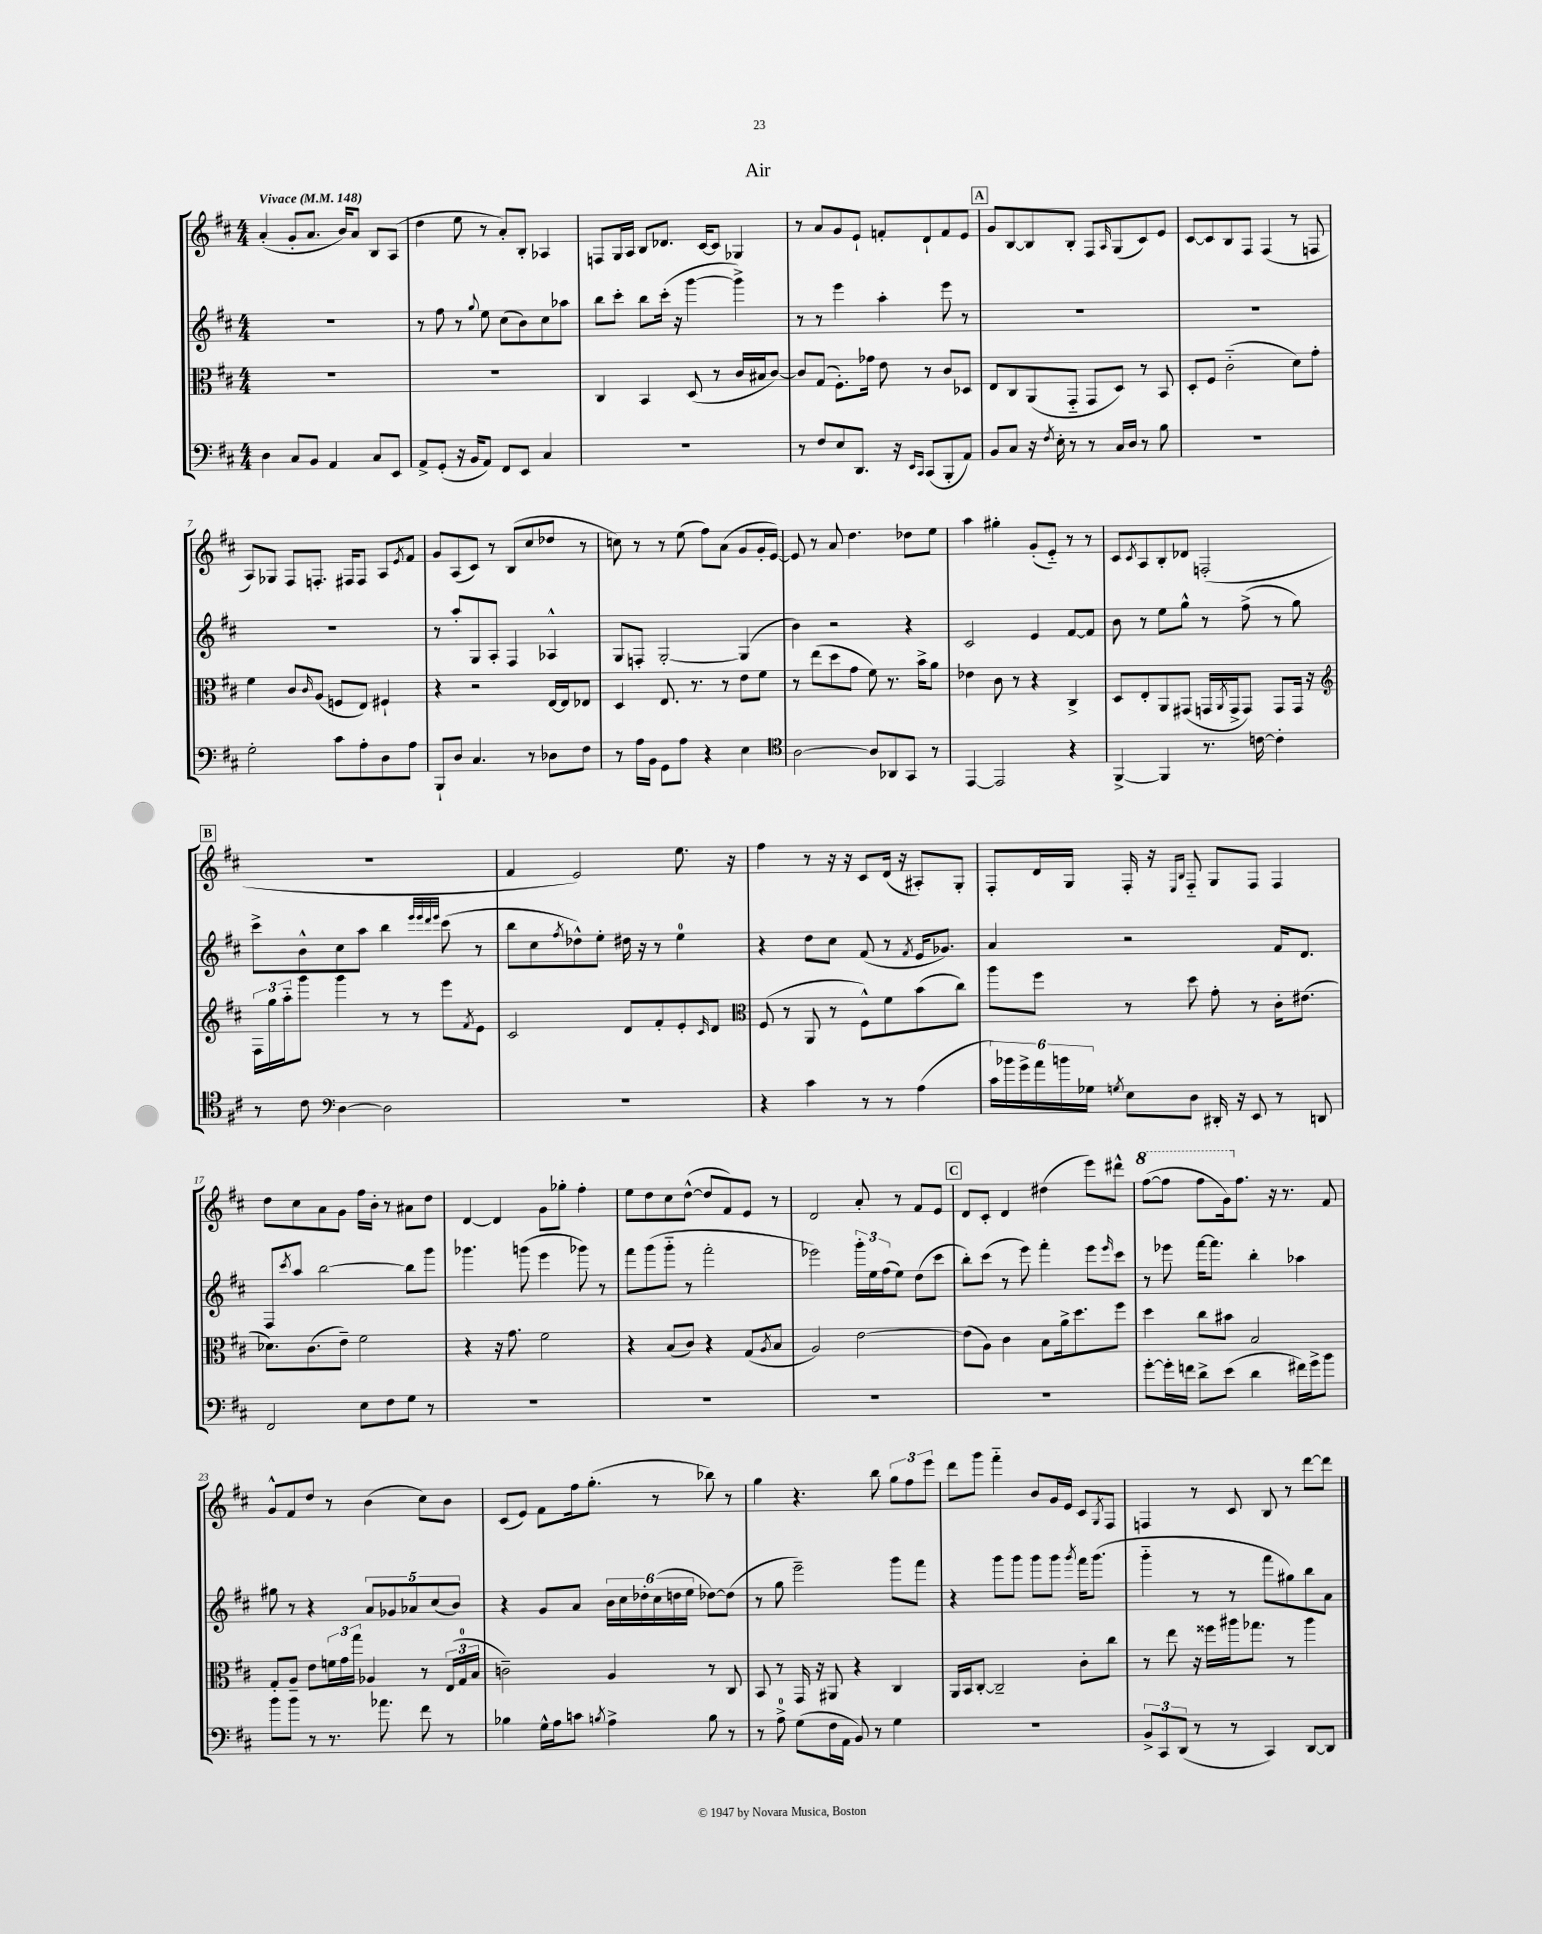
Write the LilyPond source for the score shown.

\header { title = "Air" }
<<
\new StaffGroup <<
\new Staff = "s0" {
    \clef treble \key d \major \numericTimeSignature \time 4/4 \tempo "Vivace" 4 = 148
    a'4-.( g'8-. a'8. b'16) a'8 b8 a8( |
    d''4 e''8 r8 a'8-.) b8-. aes4 |
    f8 g16 a16 b8 des'8. cis'16~ cis'8 ges4 |
    r8 a'8 g'8 e'8-! f'8-. d'8-! f'8 e'8 |
    \mark \markup { \box "A" } g'8 b8~ b8 b8-. fis8 \grace { a16 } g8( cis'8) e'8 |
    cis'8~ cis'8 b8 fis8 fis4( r8 f8 |
    a8) ges8 fis8 f8.-. fis16 fis8 a8 \acciaccatura { e'8 } fis'8 |
    g'8 a8( cis'8) r8 b8( cis''8 des''8 r8 |
    c''8) r8 r8 e''8( fis''8) a'8( g'8 g'16-. e'16~) |
    e'8 r8 a'8 d''4. des''8 e''8 |
    a''4 gis''4-. g'8-.( e'8-_) r8 r8 |
    cis'8 \acciaccatura { cis'8 } a8 b8-. des'8 f2-.( |
    \mark \markup { \box "B" } R1 |
    fis'4 e'2) e''8. r16 |
    fis''4 r8 r16 r16 cis'8 d'16( r16 ais8-.) g8-. |
    fis8-. d'16 g16 fis16-. r16 \grace { e16 b16 } fis8-_ g8 fis8 fis4 |
    d''8 cis''8 a'8 g'8 fis''16 b'16-. r8 ais'8 d''8 |
    d'4~ d'4 g'8 ges''8-. fis''4-. |
    e''8 d''8 cis''8 d''8~-^( d''8 fis'8) e'8 r8 |
    d'2 a'8-. r8 fis'8 e'8 |
    \mark \markup { \box "C" } d'8 cis'8-. d'4 dis''4( e'''8) dis'''8-^ |
    \ottava #1 fis'''8~( fis'''8 fis'''8 g''16) \ottava #0 fis''8. r16 r8. fis'8 |
    g'8-^ fis'8 d''8 r8 b'4( cis''8) b'8 |
    cis'8( e'8) fis'8 fis''16 g''8.-.( r8 bes''8) r8 |
    g''4 r4. b''8 \tuplet 3/2 { g''8 fis''8 e'''8 } |
    d'''8 g'''8 fis'''4-_ b'8 g'16 e'16 cis'8 \acciaccatura { g8 } fis8 |
    f4 r8 cis'8 b8 r8 d'''8~ d'''8 \bar "|." |
}
\new Staff = "s1" {
    \clef treble \key d \major \numericTimeSignature \time 4/4
    R1 |
    r8 fis''8 r8 \appoggiatura { g''8 } e''8 cis''8( b'8) cis''8 aes''8 |
    b''8 cis'''8-. b''8 cis'''16-.( r16 g'''4~ g'''4->) |
    r8 r8 e'''4 a''4-. e'''8 r8 |
    \mark \markup { \box "A" } R1 |
    R1 |
    R1 |
    r8 a''8-. g8 a8-. fis4 aes4-^ |
    g8 f8-. g2~-. g4( |
    b'4) r2 r4 |
    cis'2 e'4 fis'8~ fis'8 |
    b'8 r8 e''8 g''8-^ r8 fis''8->( r8 g''8) |
    \mark \markup { \box "B" } cis'''8-> b'8-^ cis''8 a''8 b''4 \grace { e'''32 e'''32 d'''32 e'''32 } cis'''8( r8 |
    b''8 cis''8 \acciaccatura { fis''8 } des''8-^) e''8-. dis''16 r16 r8 e''4-0 |
    r4 d''8 cis''8 fis'8( r8 \acciaccatura { fis'8 } e'16 ges'8.) |
    a'4 r2 fis'16 d'8. |
    fis8 \acciaccatura { cis'''8 } a''8 b''2~ b''8 g'''8 |
    ges'''4. g'''8( e'''4 ges'''8) r8 |
    fis'''8 g'''8( g'''8-_ r8 fis'''2-. |
    ees'''2) \tuplet 3/2 { g'''16-. e''16 fis''16( } e''8) d''8( cis'''8 |
    \mark \markup { \box "C" } b''8-.) cis'''8( r8 e'''8) fis'''4-. e'''8 \grace { e'''16 } cis'''8 |
    r8 ees'''8 fis'''16~ fis'''8. b''4-. aes''4 |
    gis''8 r8 r4 \tuplet 5/4 { a'8 ges'8 aes'8 cis''8( b'8) } |
    r4 g'8 a'8 \tuplet 6/4 { b'16 cis''16 des''16-. cis''16( d''16 e''16 } des''8~) des''8( |
    r8 g''8 e'''2--) g'''8 fis'''8 |
    r4 g'''8 g'''8 g'''8 g'''8 \acciaccatura { g'''8 } fis'''16 g'''8.( |
    g'''4-_ r8 r8 fis'''8 gis''8) b''8 a'8 \bar "|." |
}
\new Staff = "s2" {
    \clef alto \key d \major \numericTimeSignature \time 4/4
    R1 |
    R1 |
    cis4 b,4 d8( r8 cis'16 bis16 cis'8~) |
    cis'8 g8( fis8.-.) ges'16 e'8 r8 cis'8 des8 |
    \mark \markup { \box "A" } e8 cis8 a,8( g,8-_ g,8 d8) r8 b,8 |
    d8-. fis8 cis'2-_( d'8) g'8-. |
    fis'4 cis'8 \grace { cis'16 } a8( f8 e8) fis4-! |
    r4 r2 e16~ e16 ees8 |
    d4 e8. r8. r8 e'8 fis'8 |
    r8 e''8( d''8 g'8 fis'8) r8. b'16-> a'8 |
    ees'4 cis'8 r8 r4 cis4-> |
    d8 e8-. a,8 gis,8( g,16 \acciaccatura { a,8 } g,16-> g,8) g,8 g,16 r16 |
    \mark \markup { \box "B" } \clef treble \tuplet 3/2 { fis16 g''16 a''16-_ } g'''8 g'''4 r8 r8 e'''8 \acciaccatura { fis'8 } e'8 |
    cis'2 d'8 fis'8-. e'8-. \grace { cis'16 } d'8 |
    \clef alto fis8( r8 a,8 r8 fis8-^) fis'8 b'8( cis''8) |
    a''8 fis''8 r8 d''8 g'8-. r8 cis'16-. eis'8.( |
    des'8.) cis'8.( e'8--) fis'2 |
    r4 r16 g'8. fis'2 |
    r4 b8( cis'8) r4 g8( \acciaccatura { a8 } b8 |
    a2) e'2~ |
    \mark \markup { \box "C" } e'8( a8) cis'4 b8 a'16-> d''8. fis''8 |
    d''4 cis''8 bis'8 b2 |
    g8-. a8-- e'8 \tuplet 3/2 { f'16 g'16 g''16 } aes4 r8 \tuplet 3/2 { e16( g16-0 b16 } |
    c'2--) a4 r8 cis8 |
    b,8 r8 g,16 r16 ais,8 r4 cis4 |
    a,16 b,16 cis8~-. cis2-- cis'8-. cis''8 |
    r8 e''8 r16 fisis''16 ais''16 ges''8. r8 ais''4 \bar "|." |
}
\new Staff = "s3" {
    \clef bass \key d \major \numericTimeSignature \time 4/4
    d4 cis8 b,8 a,4 cis8 e,8 |
    a,8-> g,8-.( r16 b,16 a,8) fis,8 e,8 cis4 |
    R1 |
    r8 fis8 e8 d,8. r16 \grace { e,16 cis,16 } cis,8( b,,8-. a,8) |
    \mark \markup { \box "A" } b,8 cis8 r16 \acciaccatura { fis8 } e16-. r8 r8 cis16 d16 r8 b8 |
    R1 |
    g2-. cis'8 a8-. d8 a8 |
    b,,8-! d8 cis4. r8 des8 fis8 |
    r8 a16 b,16 g,8 a8 r4 e4 |
    \clef tenor a2~ a8 aes,8 g,8 r8 |
    e,4~ e,2 r4 |
    fis,4~-> fis,4 r8. c'16~ c'4-. |
    \mark \markup { \box "B" } r8 cis'8 \clef bass d4~ d2 |
    R1 |
    r4 cis'4 r8 r8 a4( |
    \tuplet 6/4 { cis'16) bes'16 g'16-> a'16 b'16 ges16 } \acciaccatura { g8 } e8 d8 dis,16-. r16 e,8 r8 d,8 |
    fis,2 e8 fis8 g8 r8 |
    R1 |
    R1 |
    R1 |
    \mark \markup { \box "C" } R1 |
    g'8~-. g'16-. f'16 d'8-> e'8( d'4 fis'16) g'16-> b'8 |
    b'8 b'8 r8 r8. aes'8. fis'8 r8 |
    bes4 g16-^ a16 c'8 \acciaccatura { b8 } a4-> b8 r8 |
    r8 a8-0-> g8( fis16 a,16 b,8) r8 g4 |
    R1 |
    \tuplet 3/2 { b,8-> cis,8 d,8( } r8 r8 cis,4) d,8~ d,8 \bar "|." |
}
>>
>>
